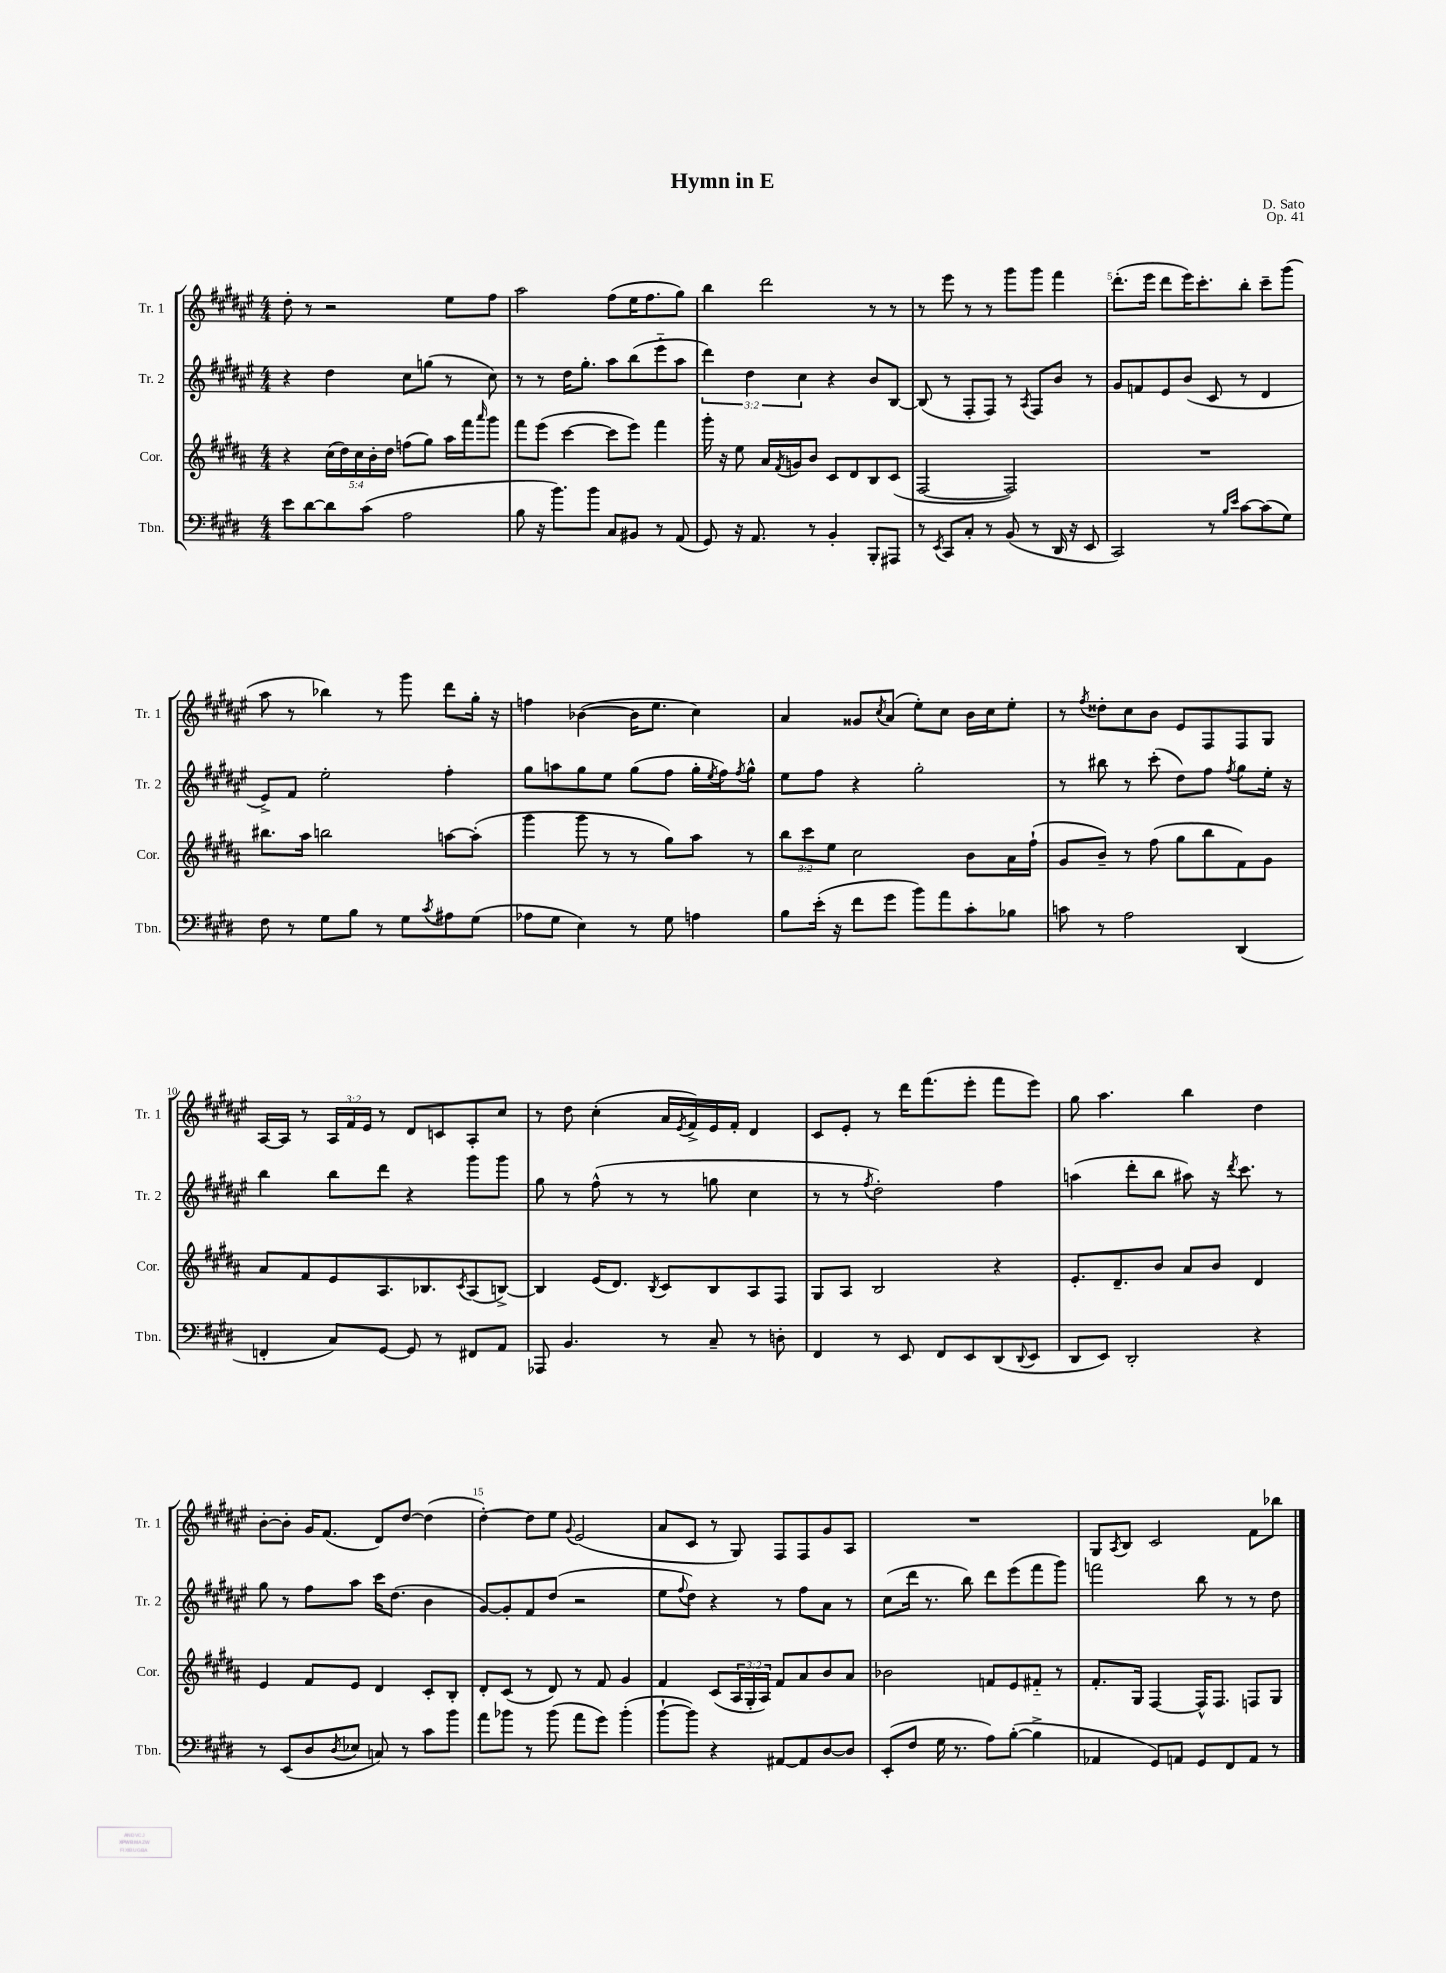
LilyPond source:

\header { title = "Hymn in E" composer = "D. Sato" opus = "Op. 41" }
<<
\new StaffGroup <<
\new Staff = "s0" \with { instrumentName = "Tr. 1" shortInstrumentName = "Tr. 1" } {
    \clef treble \key fis \major \numericTimeSignature \time 4/4 \override Staff.TupletNumber.text = #tuplet-number::calc-fraction-text
    dis''8-. r8 r2 eis''8 fis''8 |
    ais''2 fis''8( eis''16 fis''8. gis''8) |
    b''4 dis'''2 r8 r8 |
    r8 eis'''8 r8 r8 gis'''8 gis'''8 fis'''4 |
    dis'''8.-.( eis'''16 dis'''8 eis'''16) cis'''8.-. b''8-. cis'''8-- gis'''8( |
    ais''8 r8 bes''4) r8 gis'''8 dis'''8 gis''16-. r16 |
    f''4 bes'4~( bes'16 eis''8. cis''4) |
    ais'4 gisis'8 \acciaccatura { cis''8 } ais'8( eis''8-.) cis''8 b'16 cis''16 eis''8-. |
    r8 \acciaccatura { fis''8 } disis''8-. cis''8 b'8 eis'8 fis8 fis8 gis8 |
    ais16~ ais16 r8 \tuplet 3/2 { ais16 fis'16 eis'16 } r8 dis'8 c'8 ais8-. cis''8 |
    r8 dis''8 cis''4-.( ais'16 \acciaccatura { eis'8 } fis'16->) eis'16 fis'16-. dis'4 |
    cis'8 eis'8-. r8 dis'''16 fis'''8.( eis'''8-. fis'''8 eis'''8) |
    gis''8 ais''4. b''4 dis''4 |
    b'8~-. b'8-. gis'16 fis'8.( dis'8) dis''8~ dis''4( |
    dis''4~-.) dis''8 eis''8 \appoggiatura { gis'8 } eis'2( |
    ais'8 cis'8 r8 gis8) fis8 fis8 gis'8 ais8 |
    R1 |
    gis8 \acciaccatura { ais8 } b8 cis'2 fis'8 bes''8 \bar "|." |
}
\new Staff = "s1" \with { instrumentName = "Tr. 2" shortInstrumentName = "Tr. 2" } {
    \clef treble \key fis \major \numericTimeSignature \time 4/4 \override Staff.TupletNumber.text = #tuplet-number::calc-fraction-text
    r4 dis''4 cis''8 g''8( r8 cis''8) |
    r8 r8 dis''16 gis''8.-. ais''8 b''8( eis'''8-_ ais''8 |
    \tuplet 3/2 { dis'''4) dis''4 cis''4 } r4 b'8 b8~ |
    b8( r8 fis8-. fis8) r8 \acciaccatura { ais8 } fis8 b'8 r8 |
    gis'8 f'8 eis'8 b'8( cis'8 r8 dis'4 |
    eis'8->) fis'8 eis''2-. fis''4-. |
    gis''8 a''8 gis''8 eis''8 gis''8( fis''8 gis''16-. \acciaccatura { eis''8 } fis''16) \acciaccatura { fis''8 } gis''8-^ |
    eis''8 fis''8 r4 gis''2-. |
    r8 bis''8 r8 cis'''8-.( dis''8) fis''8 \acciaccatura { fis''8 } gis''8 eis''16-. r16 |
    b''4 b''8 dis'''8 r4 gis'''8 gis'''8 |
    gis''8 r8 fis''8-^( r8 r8 g''8 cis''4 |
    r8 r8 \acciaccatura { fis''8 } dis''2-.) fis''4 |
    a''4( dis'''8-. b''8 ais''8) r16 \acciaccatura { dis'''8 } cis'''8. r8 |
    gis''8 r8 fis''8 ais''8 cis'''16 dis''8.( b'4 |
    gis'8~) gis'8-. fis'8 dis''8( r2 |
    eis''8 \appoggiatura { fis''8 } dis''8) r4 r8 fis''8 ais'8 r8 |
    cis''8( dis'''16 r8. b''8) dis'''8 eis'''8( fis'''8 gis'''8) |
    f'''2 b''8 r8 r8 dis''8 \bar "|." |
}
\new Staff = "s2" \with { instrumentName = "Cor." shortInstrumentName = "Cor." } {
    \clef treble \key b \major \numericTimeSignature \time 4/4 \override Staff.TupletNumber.text = #tuplet-number::calc-fraction-text
    r4 \tuplet 5/4 { cis''16( dis''16) cis''16 b'16-. dis''16 } f''8( gis''8) ais''16 fis'''16 \grace { ais'''16 } gis'''8 |
    fis'''8 e'''8( cis'''4~ cis'''8 e'''8) fis'''4 |
    gis'''16-. r16 e''8 ais'16 \acciaccatura { fis'8 } g'16 b'8 cis'8 dis'8 b8 cis'8( |
    fis2~ fis2) |
    R1 |
    bis''8. ais''16 b''2 a''8~ a''8-.( |
    gis'''4 gis'''8 r8 r8 gis''8) ais''8 r8 |
    \tuplet 3/2 { b''8 cis'''8 e''8 } cis''2 b'8 ais'16 fis''16-!( |
    gis'8 b'8--) r8 fis''8( gis''8 b''8 fis'8) gis'8 |
    ais'8 fis'8 e'8 ais8. bes8. \acciaccatura { cis'8 } ais8( b8~->) |
    b4 e'16( dis'8.) \acciaccatura { b8 } cis'8 b8 ais8 fis8 |
    gis8 ais8 b2 r4 |
    e'8.-. dis'8.-- b'8 ais'8 b'8 dis'4 |
    e'4 fis'8 e'8 dis'4 cis'8-. b8-. |
    dis'8-. cis'8( r8 dis'8) r8 fis'8 gis'4 |
    fis'4 cis'8( \tuplet 3/2 { ais16 gis16-. ais16) } fis'8 ais'8 b'8 ais'8 |
    bes'2 f'8 e'8 fis'8-_ r8 |
    fis'8.-. gis16 fis4~ fis16-^ fis8. f8 gis8 \bar "|." |
}
\new Staff = "s3" \with { instrumentName = "Tbn." shortInstrumentName = "Tbn." } {
    \clef bass \key e \major \numericTimeSignature \time 4/4
    e'8 dis'8~ dis'8 cis'8( a2 |
    b8 r16 b'8.) b'8 cis8 bis,8 r8 a,8( |
    gis,8) r16 a,8. r8 b,4-. b,,8-. ais,,8 |
    r8 \acciaccatura { e,8 } cis,8 cis8-. r8 b,8( r8 dis,16 r16 e,8 |
    cis,2) r8 \grace { b16 e'16 } cis'8~ cis'8( gis8) |
    fis8 r8 gis8 b8 r8 gis8 \acciaccatura { cis'8 } ais8 gis8( |
    aes8 gis8 e4) r8 gis8 a4 |
    b8 e'16-.( r16 fis'8 gis'8 b'8) a'8 cis'8-. bes8 |
    c'8 r8 a2 dis,4( |
    f,4-. cis8) gis,8~ gis,8 r8 fis,8 a,8 |
    aes,,8 b,4. r8 cis8-- r8 d8-. |
    fis,4 r8 e,8 fis,8 e,8 dis,8( \appoggiatura { dis,8 } e,8 |
    dis,8 e,8) dis,2-. r4 |
    r8 e,8( dis8 \acciaccatura { dis8 } ees8 c8) r8 cis'8 b'8 |
    a'8 bes'8 r8 bes'8( a'8 gis'8) bes'4-.( |
    b'8~-! b'8) r4 ais,8~ ais,8 dis8~ dis8 |
    e,8-.( fis8 gis16 r8. a8) b8~-.( b4-> |
    aes,4 gis,8) a,8 gis,8 fis,8 a,8 r8 \bar "|." |
}
>>
>>
\layout { \context { \Score \override BarNumber.break-visibility = ##(#f #t #t) barNumberVisibility = #(every-nth-bar-number-visible 5) } }
